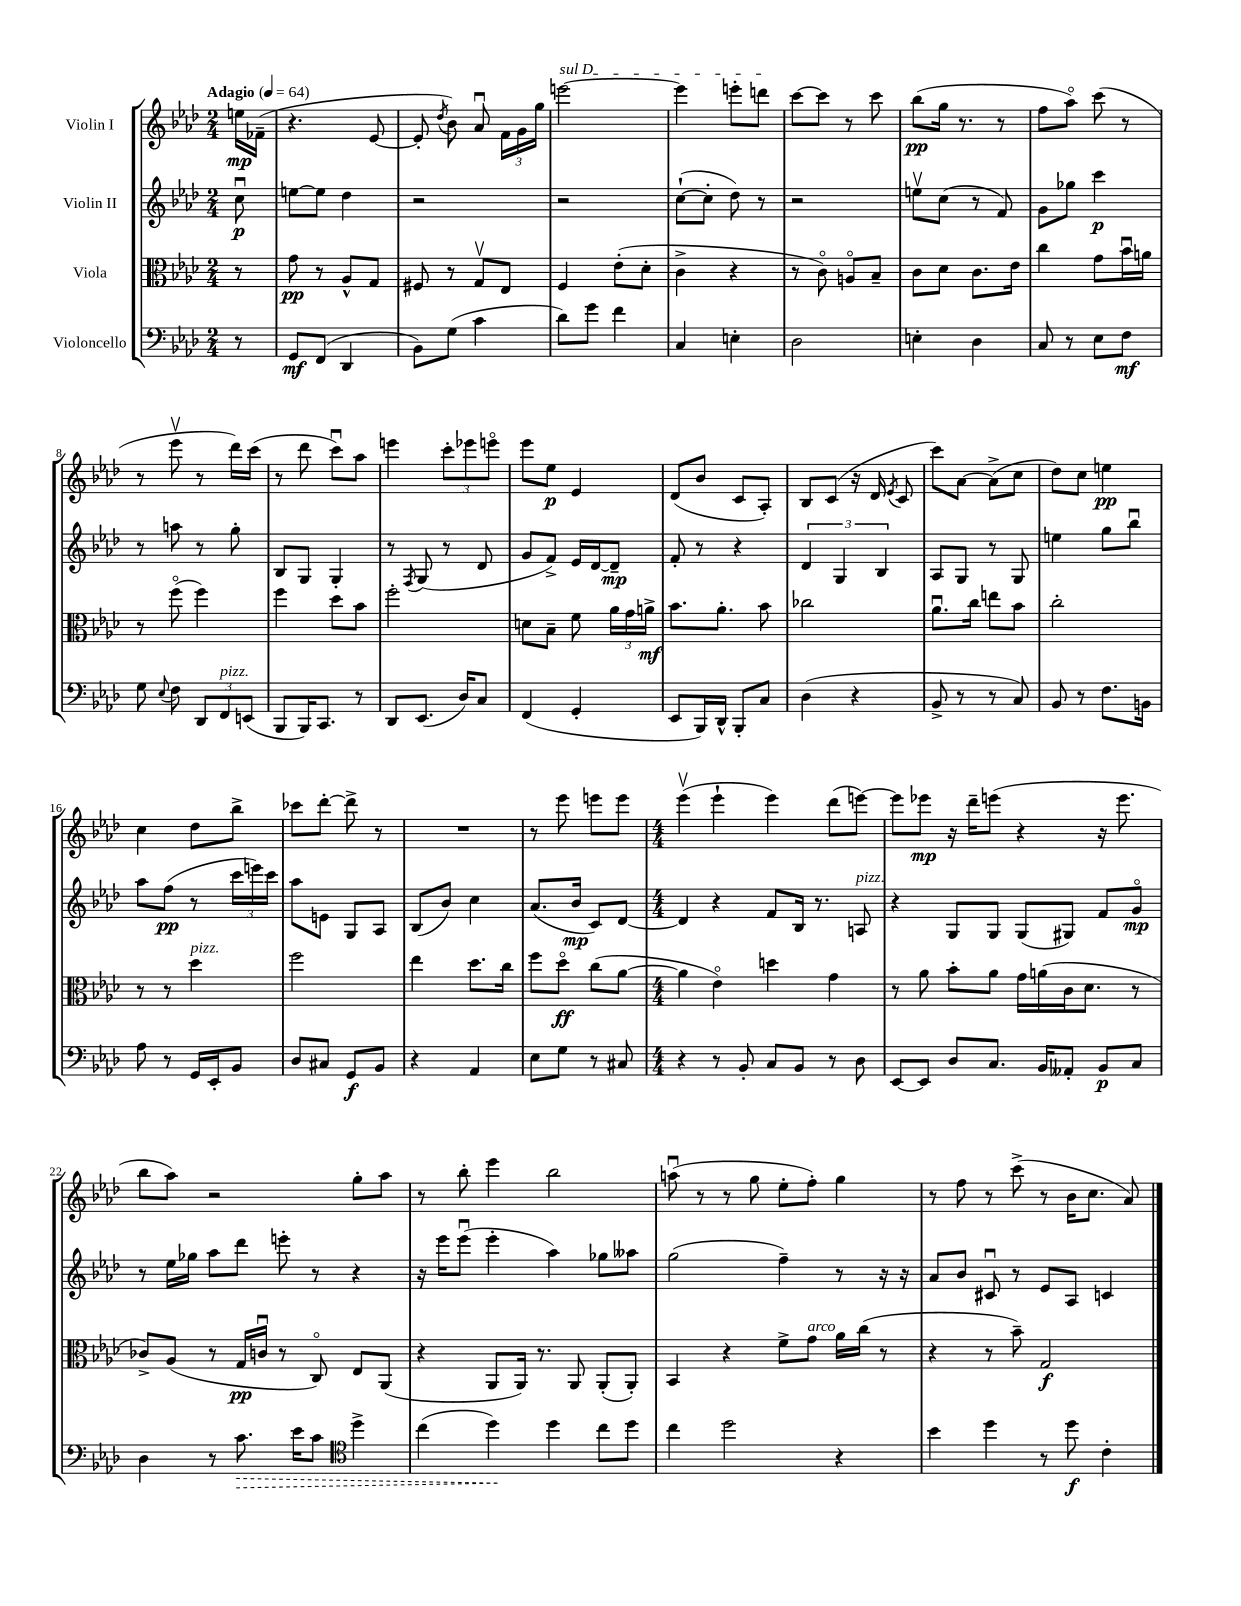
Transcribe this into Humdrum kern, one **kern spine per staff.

**kern	**kern	**kern	**kern
*staff4	*staff3	*staff2	*staff1
*clefF4	*clefC3	*clefG2	*clefG2
*k[b-e-a-d-]	*k[b-e-a-d-]	*k[b-e-a-d-]	*k[b-e-a-d-]
*M2/4	*M2/4	*M2/4	*M2/4
*MM64	*MM64	*MM64	*MM64
8r	8r	8ccu	16ee
.	.	.	(16f-~
=	=	=	=
8GG	8g	[8ee	4.r
(8FF	8r	8ee]	.
4DD-	8A-^^	4dd-	.
.	8G	.	[8e-
=	=	=	=
8BB-)	8F#	2r	8e-']
.	.	.	8qdd-
(8G	8r	.	8b-)
4c	8Gv	.	8a-u
.	8E-	.	24f
.	.	.	24g
.	.	.	24gg
=	=	=	=
8d-)	4F	2r	[2eee
8g	.	.	.
4f	(8e-'	.	.
.	8d-'	.	.
=	=	=	=
4C	4c^	([8cc`	4eee]
.	.	8cc']	.
4E'	4r	8dd-)	8eee'
.	.	8r	8ddd
=	=	=	=
2D-	8r	2r	[8ccc
.	8co)	.	8ccc]
.	8Ao	.	8r
.	8B-~	.	8ccc
=	=	=	=
4E'	8c	8eev	(8bb-
.	8d-	(8cc	16gg
.	.	.	8.r
4D-	8.c	8r	.
.	.	8f)	8r
.	16e-	.	.
=	=	=	=
8C	4cc	8g	8ff
8r	.	8gg-	8aa-o)
8E-	8g	4ccc	(8ccc
8F	16b-u	.	8r
.	16a	.	.
=	=	=	=
8G	8r	8r	8r
8qqE-	.	.	.
8F	(8ffo	8aa	8eee-v
12DD-	4ff)	8r	8r
12FF	.	.	.
.	.	8gg'	16ddd-)
(12EE	.	.	.
.	.	.	(16ccc
=	=	=	=
8BBB-	4ff	8B-	8r
16BBB-)	.	8G	8ddd-
8.CC	.	.	.
.	8dd-	4G'	8cccu)
8r	8b-	.	8aa-
=	=	=	=
8DD-	2ff'	8r	4eee
.	.	8qF	.
(8.EE-	.	(8G	.
.	.	8r	12ccc'
16D-)	.	.	.
.	.	.	12eee-
8C	.	8d-	.
.	.	.	12eeeo
=	=	=	=
(4FF	8d	8g	8eee-
.	8B-~	8f^)	8ee-
4GG'	8f	16e-	4e-
.	.	[16d-	.
.	24a-	8d-~]	.
.	24g	.	.
.	24a^	.	.
=	=	=	=
8EE-	8.b-	8f'	(8d-
16BBB-)	.	8r	8b-
16DD-^^	8.a-'	.	.
8BBB-'	.	4r	8c
8C	8b-	.	8A-')
=	=	=	=
(4D-	2cc-	6d-	8B-
.	.	.	(8c
.	.	6G	.
4r	.	.	16r
.	.	.	16d-
.	.	6B-	.
.	.	.	8qe-
.	.	.	8c
=	=	=	=
8BB-^	8.a-u	8A-	8ccc)
8r	.	8G	[8a-
.	16cc	.	.
8r	8ee	8r	(8a-^]
8C)	8b-	8G	8cc
=	=	=	=
8BB-	2cc'	4ee	8dd-)
8r	.	.	8cc
8.F	.	8gg	4ee
.	.	8bb-u	.
16BB	.	.	.
=	=	=	=
8A-	8r	8aa-	4cc
8r	8r	(8ff	.
16GG	4dd-	8r	8dd-
16EE-'	.	.	.
8BB-	.	24ccc	8bb-^
.	.	24eee)	.
.	.	24ccc	.
=	=	=	=
8D-	2ff	8aa-	8ccc-
8C#	.	8e	[8ddd-'
8GG	.	8G	8ddd-^]
8BB-	.	8A-	8r
=	=	=	=
4r	4ee-	(8B-	2r
.	.	8b-)	.
4AA-	8.dd-	4cc	.
.	16cc	.	.
=	=	=	=
8E-	8ff	(8.a-	8r
8G	8dd-o	.	8eee-
.	.	16b-	.
8r	(8cc	8c)	8eee
8C#	[8a-	[8d-	8eee
=	=	=	=
*M4/4	*M4/4	*M4/4	*M4/4
4r	4a-]	4d-]	(4eee-v
8r	4e-o)	4r	4eee-`
8BB-'	.	.	.
8C	4dd	8f	4eee-)
8BB-	.	16B-	.
.	.	8.r	.
8r	4g	.	(8ddd-
8D-	.	8A	[8eee)
=	=	=	=
[8EE-	8r	4r	8eee]
8EE-]	8a-	.	8eee-
8D-	8b-'	8G	16r
.	.	.	16ddd-~
8.C	8a-	8G	(8eee
.	16g	(8G	4r
16BB-	(16a	.	.
8AA--'	16c	8G#)	.
.	8.d-	.	.
8BB-	.	8f	16r
.	.	.	8.eee
8C	8r	8go	.
=	=	=	=
4D-	8c-^)	8r	8bb-
.	(8A-	16ee-	8aa-)
.	.	16gg-	.
8r	8r	8aa-	2r
8.c	16G	8ddd-	.
.	16cu	.	.
.	8r	8eee'	.
16e-	.	.	.
8c	8Co)	8r	.
*clefC4	*	*	*
4dd-^	8E-	4r	8gg'
.	(8AA-	.	8aa-
=	=	=	=
(4cc	4r	16r	8r
.	.	16eee-	.
.	.	(8eee-u	8bb-'
4dd-)	8AA-	4eee-'	4eee-
.	16AA-)	.	.
.	8.r	.	.
4dd-	.	4aa-)	2bb-
.	8AA-	.	.
8cc	(8AA-'	8gg-	.
8dd-	8AA-')	8aa--	.
=	=	=	=
4cc	4BB-	(2gg	(8aau
.	.	.	8r
2dd-	4r	.	8r
.	.	.	8gg
.	8f^	4ff~)	8ee-'
.	8g	.	8ff')
4r	16a-	8r	4gg
.	(16cc	.	.
.	8r	16r	.
.	.	16r	.
=	=	=	=
4b-	4r	8a-	8r
.	.	8b-	8ff
4dd-	8r	8c#u	8r
.	8b-~)	8r	(8ccc^
8r	2G	8e-	8r
8dd-	.	8A-	16b-
.	.	.	8.cc
4c'	.	4c	.
.	.	.	8a-)
==	==	==	==
*-	*-	*-	*-
